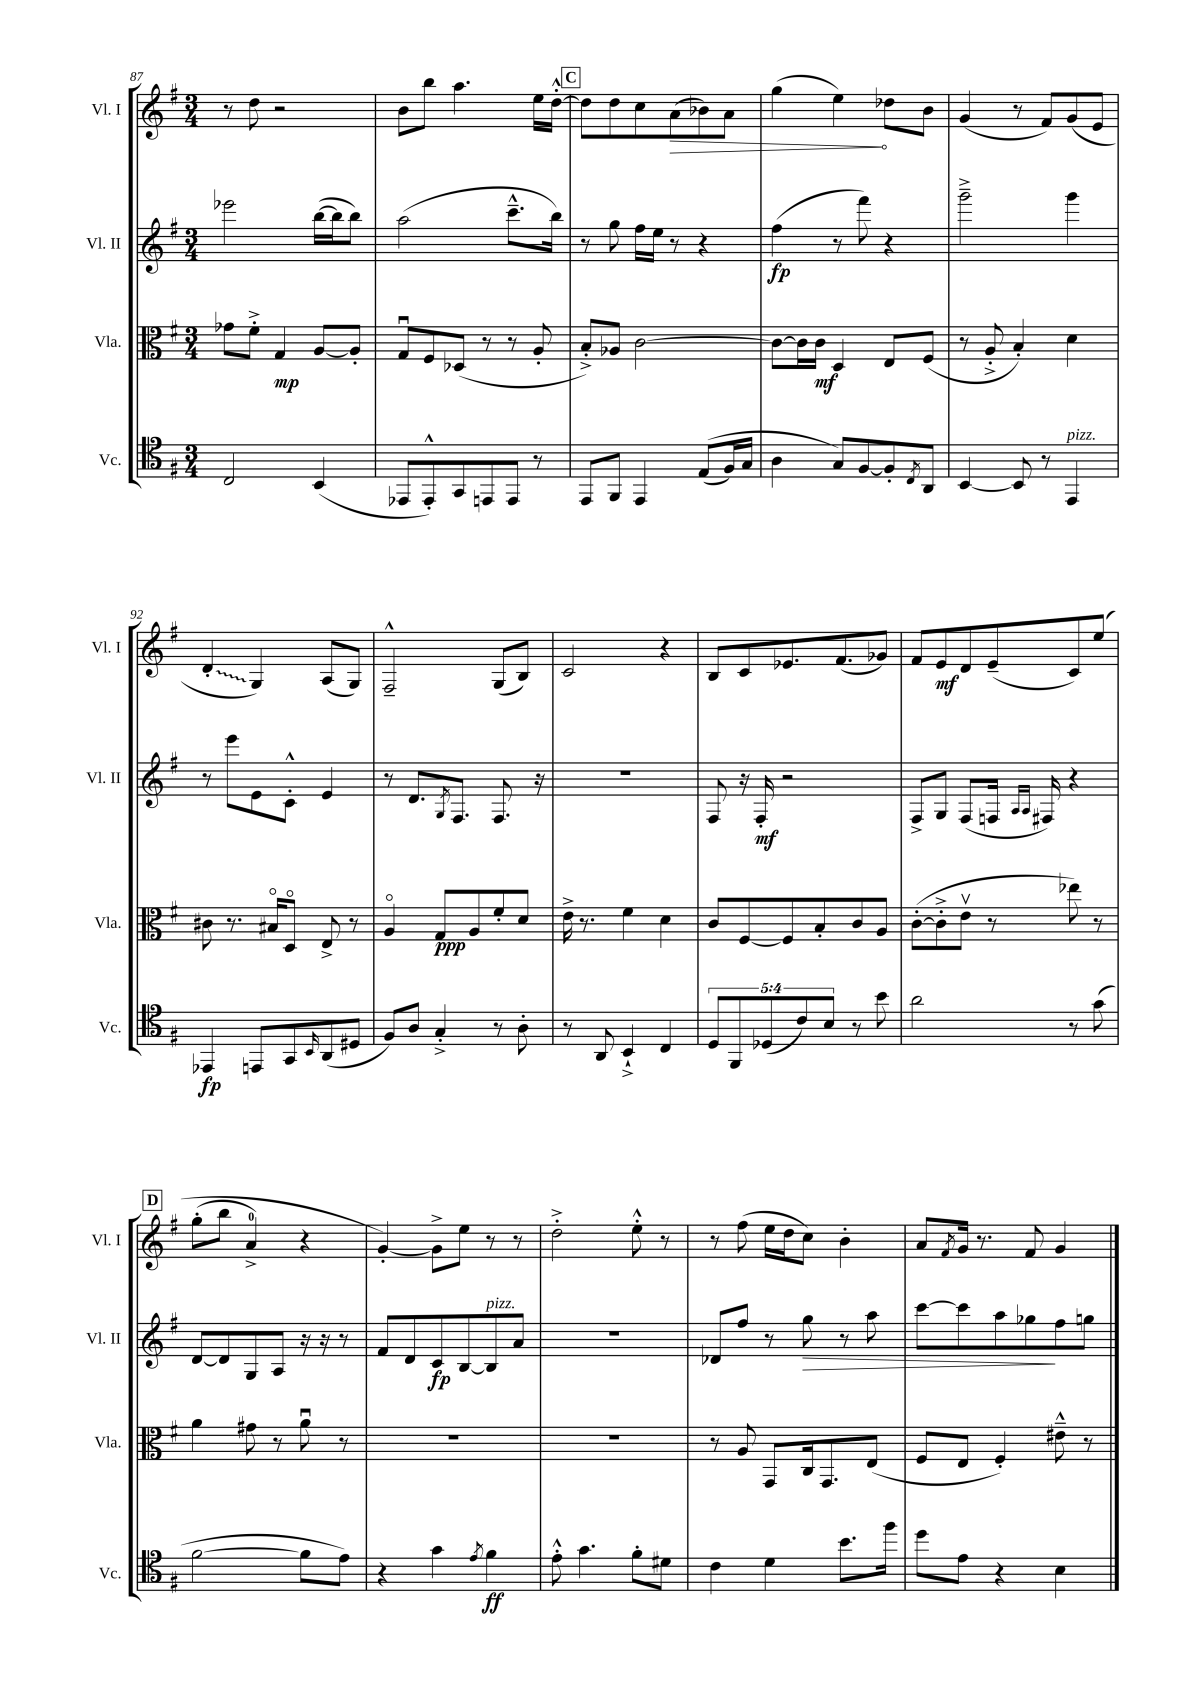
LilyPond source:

<<
\new StaffGroup <<
\new Staff = "s0" \with { instrumentName = "Vl. I" shortInstrumentName = "Vl. I" } {
    \clef treble \key g \major \numericTimeSignature \time 3/4
    r8 d''8 r2 |
    b'8 b''8 a''4. e''16 d''16~-.-^ |
    \mark \markup { \box "C" } d''8 d''8 c''8 \once \override Hairpin.circled-tip = ##t a'8\>( bes'8) a'8 |
    g''4( e''4\!) des''8 b'8 |
    g'4( r8 fis'8) g'8( e'8 |
    \once \override Glissando.style = #'zigzag d'4-.\glissando g4) a8( g8) |
    fis2---^ g8( b8) |
    c'2 r4 |
    b8 c'8 ees'8. fis'8.( ges'8) |
    fis'8 e'8\mf d'8 e'8--( c'8) e''8\( |
    \mark \markup { \box "D" } g''8-.( b''8 a'4-0->) r4 |
    g'4~-.\) g'8-> e''8 r8 r8 |
    d''2-.-> e''8-.-^ r8 |
    r8 fis''8( e''16 d''16 c''8) b'4-. |
    a'8 \acciaccatura { fis'8 } g'16 r8. fis'8 g'4 \bar "|." |
}
\new Staff = "s1" \with { instrumentName = "Vl. II" shortInstrumentName = "Vl. II" } {
    \clef treble \key g \major \numericTimeSignature \time 3/4
    ees'''2 b''16~( b''16 b''8) |
    a''2( c'''8.---^ b''16) |
    \mark \markup { \box "C" } r8 g''8 fis''16 e''16 r8 r4 |
    fis''4\fp( r8 fis'''8) r4 |
    g'''2---> g'''4 |
    r8 e'''8 e'8 c'8-.-^ e'4 |
    r8 d'8. \acciaccatura { g8 } fis8. fis8. r16 |
    R2. |
    fis8 r16 fis16-.\mf r2 |
    fis8-> g8 fis8( f16 \grace { a16 a16 } fis16) r4 |
    \mark \markup { \box "D" } d'8~ d'8 g8 a8 r16 r16 r8 |
    fis'8 d'8 c'8\fp b8~ b8^\markup { \italic "pizz." } a'8 |
    r2. |
    des'8 fis''8 r8 g''8\> r8 a''8 |
    c'''8~ c'''8 a''8 ges''8\! fis''8 g''8 \bar "|." |
}
\new Staff = "s2" \with { instrumentName = "Vla." shortInstrumentName = "Vla." } {
    \clef alto \key g \major \numericTimeSignature \time 3/4
    ges'8 fis'8-.-> g4\mp a8~ a8-. |
    g8\downbow fis8 des8( r8 r8 a8-. |
    \mark \markup { \box "C" } b8-.->) aes8 c'2~ |
    c'8~ c'16 c'16\mf d4 e8 fis8( |
    r8 a8-.-> b4-.) d'4 |
    cis'8 r8. bis16\flageolet d8\flageolet e8-> r8 |
    a4\flageolet g8\ppp a8 fis'8-. d'8 |
    e'16-> r8. fis'4 d'4 |
    c'8 fis8~ fis8 b8-. c'8 a8 |
    c'8~-.( c'8-.-> e'8\upbow r8 ees''8) r8 |
    \mark \markup { \box "D" } a'4 gis'8 r8 a'8\downbow r8 |
    R2. |
    R2. |
    r8 a8 g,8 c16 g,8. e8( |
    fis8 e8 fis4-.) eis'8---^ r8 \bar "|." |
}
\new Staff = "s3" \with { instrumentName = "Vc." shortInstrumentName = "Vc." } {
    \clef tenor \key g \major \numericTimeSignature \time 3/4 \override Staff.TupletNumber.text = #tuplet-number::calc-fraction-text
    c2 b,4( |
    ees,8 ees,8-.-^) g,8 e,8 e,8 r8 |
    \mark \markup { \box "C" } e,8 fis,8 e,4 e8(\( fis16) g16 |
    a4 g8\) fis8~ fis8-. \acciaccatura { c8 } a,8 |
    b,4~ b,8 r8 e,4^\markup { \italic "pizz." } |
    ees,4\fp e,8 g,8 \grace { b,16 } a,8( dis8 |
    fis8) a8 g4-.-> r8 a8-. |
    r8 a,8 b,4-!-> c4 |
    \tuplet 5/4 { d8 fis,8 des8( c'8) b8 } r8 b'8 |
    a'2 r8 g'8( |
    \mark \markup { \box "D" } fis'2~ fis'8 e'8) |
    r4 g'4 \acciaccatura { e'8 } fis'4\ff |
    e'8-.-^ g'4. fis'8-. dis'8 |
    c'4 d'4 b'8. fis''16 |
    d''8 e'8 r4 b4 \bar "|." |
}
>>
>>
\layout { \context { \Score currentBarNumber = #87 } }
